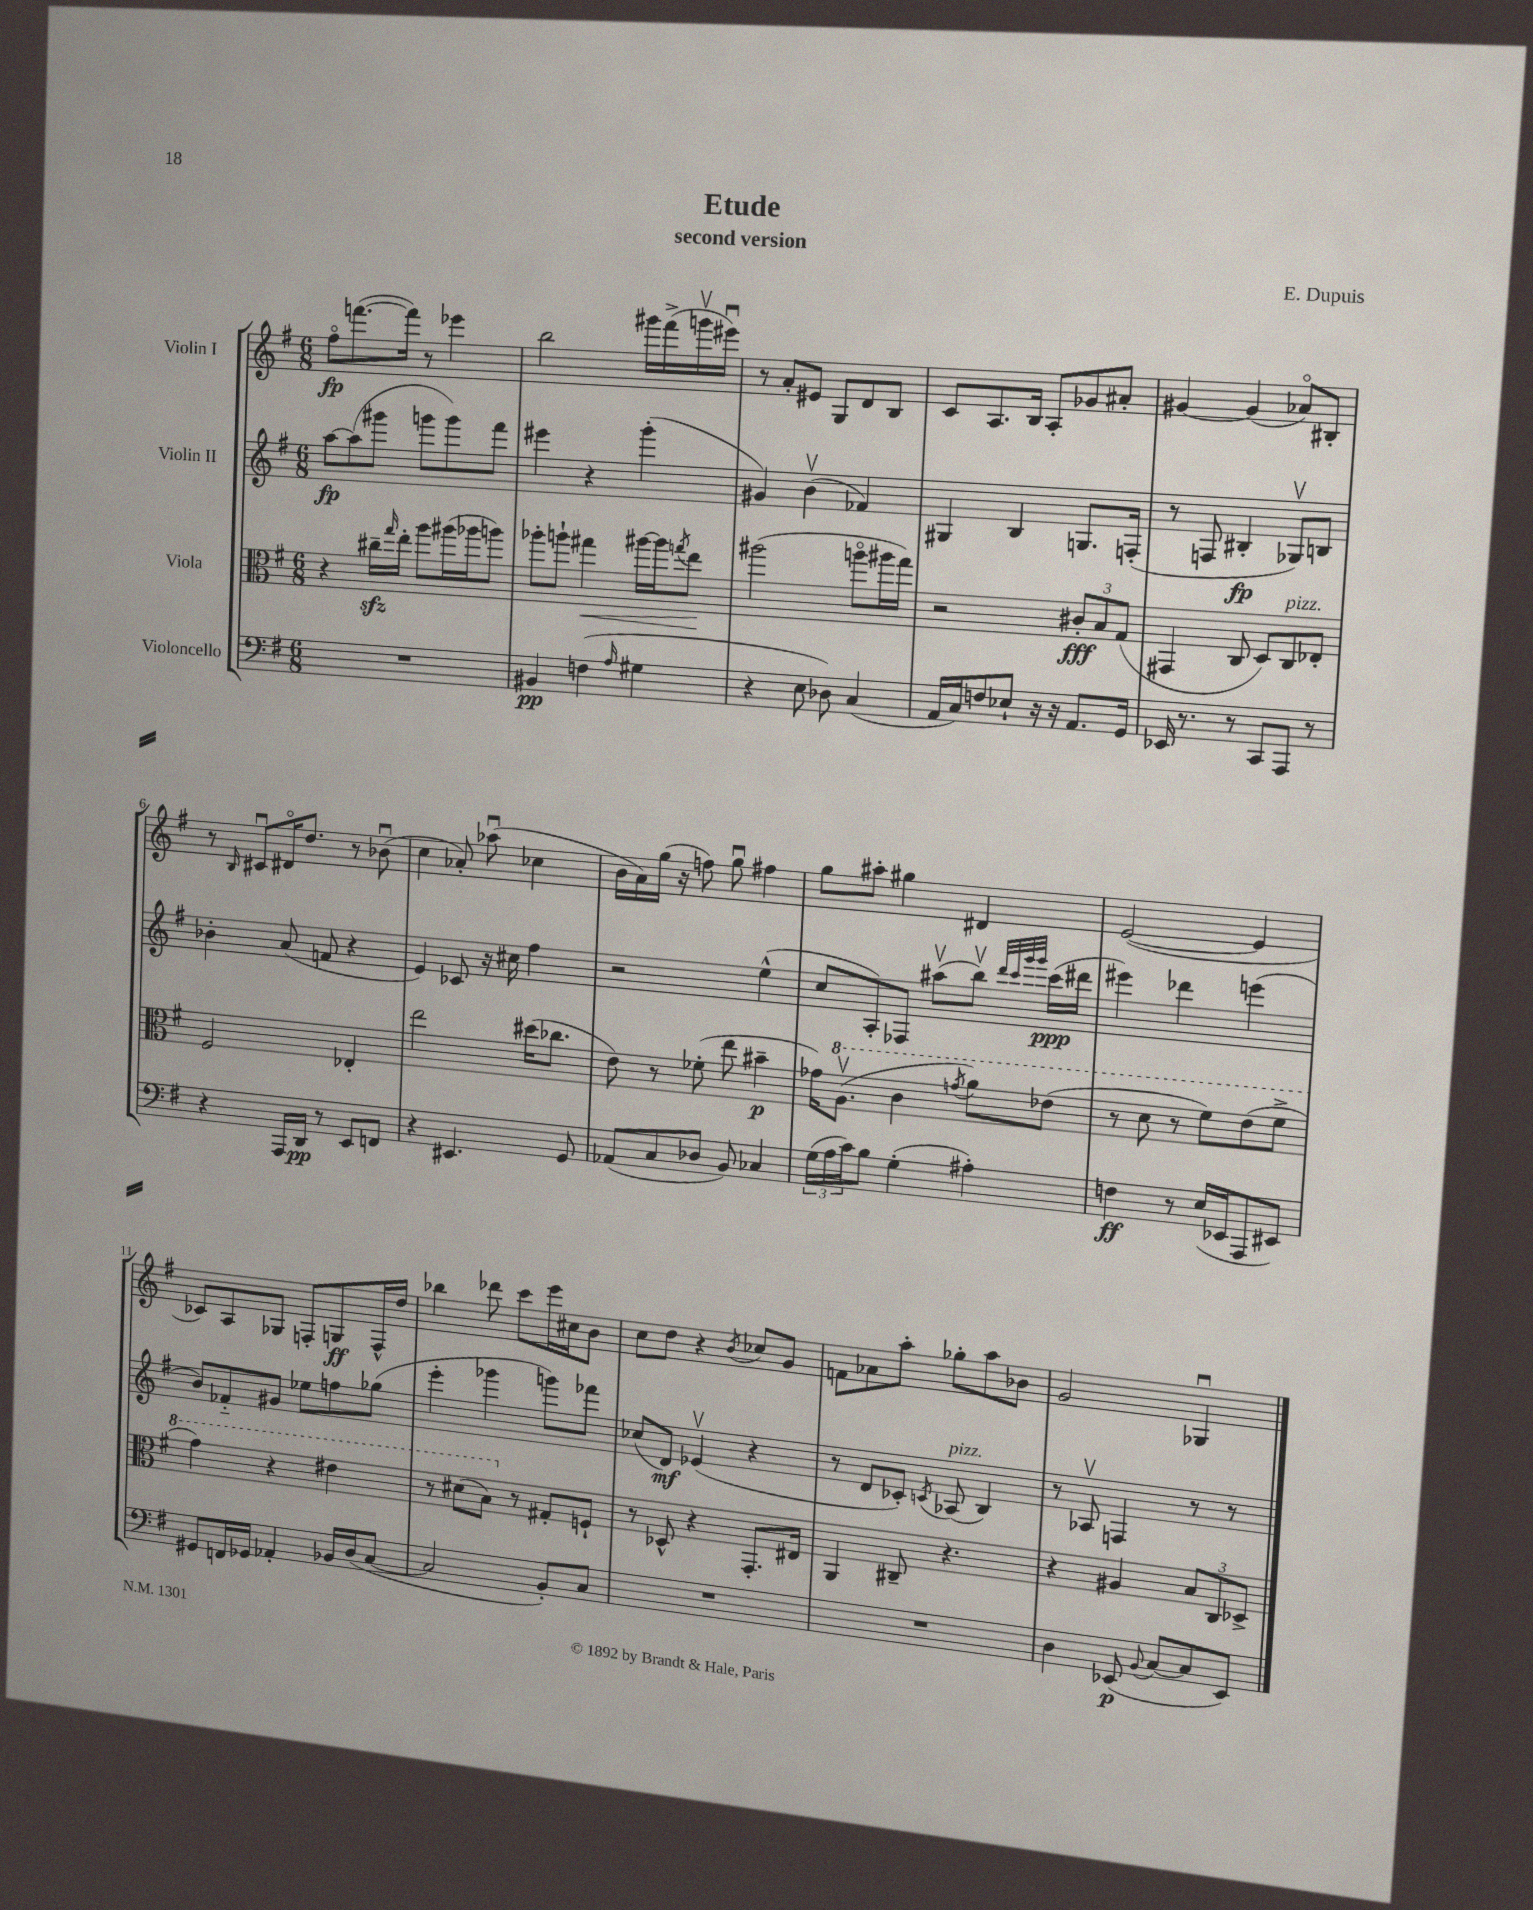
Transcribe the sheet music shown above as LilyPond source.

\header { title = "Etude" composer = "E. Dupuis" subtitle = "second version" }
<<
\new StaffGroup <<
\new Staff = "s0" \with { instrumentName = "Violin I" } {
    \clef treble \key g \major \numericTimeSignature \time 6/8
    fis''8\flageolet\fp f'''8.~( f'''16) r8 ees'''4 |
    b''2 gis'''16 fis'''16->( g'''16\upbow eis'''16\downbow) |
    r8 a'8-. eis'8 g8 d'8 b8 |
    c'8 a8. b16 a8-. ges'8 ais'8-. |
    gis'4~ gis'4( aes'8\flageolet) bis8-. |
    r8 \grace { b16 } cis'8\downbow dis'16\flageolet d''8. r8 bes'8\downbow( |
    c''4 aes'8-.) aes''8\downbow( ces''4 |
    b'16 a'16) g''16( r16 f''8) g''8\downbow fis''4 |
    g''8 ais''8-. gis''4 dis'4 |
    e'2~( e'4 |
    ces'8) a8 ges8 f8-. g8\ff f16-^ d''16 |
    bes''4 des'''8 c'''8 e'''16 cis''16 b'8 |
    c''8 d''8 r4 \acciaccatura { b'8 } ces''8 g'8 |
    f'8 aes'8 a''8-. ges''8-. a''8 bes'8 |
    g'2 ges4\downbow \bar "|." |
}
\new Staff = "s1" \with { instrumentName = "Violin II" } {
    \clef treble \key g \major \numericTimeSignature \time 6/8
    a''8~\fp a''8( gis'''8 g'''8 g'''8) fis'''8 |
    eis'''4 r4 g'''4-.( |
    gis'4) b'4\upbow( fes'4) |
    gis4 b4 g8. f16-.( |
    r8 f8 bis4-.\fp ges8\upbow) b8 |
    bes'4-. a'8( f'8 r4 |
    e'4) ces'8 r16 cis''16 fis''4 |
    r2 e''4-^( |
    c''8 a8-.) fes8 ais''8\upbow( b''8\upbow) \grace { d'''32 c'''32 g'''32 g'''32 } c'''16\ppp( dis'''16 |
    eis'''4) des'''4 e'''4( |
    b'8) fes'8-_ gis'8 ees''8 f''8 ges''8( |
    e'''4-. ges'''4 g'''8) fes'''8 |
    ces''8( d'8\mf) ees'4\upbow( r4 |
    r8 d'8 ces'8-.) \acciaccatura { c'8 } aes8^\markup { \italic "pizz." }( b4) |
    r8 aes8\upbow f4 r8 r8 \bar "|." |
}
\new Staff = "s2" \with { instrumentName = "Viola" } {
    \clef alto \key g \major \numericTimeSignature \time 6/8
    r4 cis''16--\sfz \grace { g''16 } e''16-. a''8 ais''16( aes''16 a''8) |
    aes''8-. a''8-! gis''4\< ais''16~ ais''16 \acciaccatura { g''8 } e''8\! |
    ais''2( a''8\flageolet ais''16 g''16) |
    r2 \tuplet 3/2 { cis'8-.\fff b8 g8( } |
    gis,4 c8 d8) c8^\markup { \italic "pizz." } ees8-. |
    fis2 ees4-. |
    e''2 dis''16( ces''8. |
    e'8) r8 fes'8-.( e''8 bis'4--\p |
    ges'16) \ottava #1 a'8.\upbow( c''4 \acciaccatura { g''!8 } a''8) ees''8( |
    r8 d''8 r8 fis''8) e''8( fis''8-> |
    g''4) r4 eis''4 |
    r8 dis''8( b'8) \ottava #0 r8 gis8-. f8-! |
    r8 des8-^ r4 g,8.-. eis16 |
    a,4 cis8-- r4. |
    r4 ais4 \tuplet 3/2 { b8 c8 des8-> } \bar "|." |
}
\new Staff = "s3" \with { instrumentName = "Violoncello" } {
    \clef bass \key g \major \numericTimeSignature \time 6/8
    R2. |
    bis,4\pp f4( \grace { a16 } gis4 |
    r4 e8 des8) c4( |
    a,16 c16) f8 ees8-! r16 r16 a,8. g,16 |
    ees,16 r8. r8 c,8 a,,8 r8 |
    r4 a,,16 d,16\pp r8 e,8 f,8 |
    r4 eis,4. g,8 |
    aes,8( c8 des8 b,8) ces4 |
    \tuplet 3/2 { g16( a16 c'16) } b8 g4-.( ais4-.) |
    f4\ff r8 e16( ees,16 a,,8 eis,8) |
    gis,8 f,16 ges,16 aes,4-. bes,16 d16( c8~ |
    c2 b,8-.) c8 |
    R2. |
    R2. |
    d4 ees,8\p( \appoggiatura { b,8 } c8~ c8 ees,8) \bar "|." |
}
>>
>>
